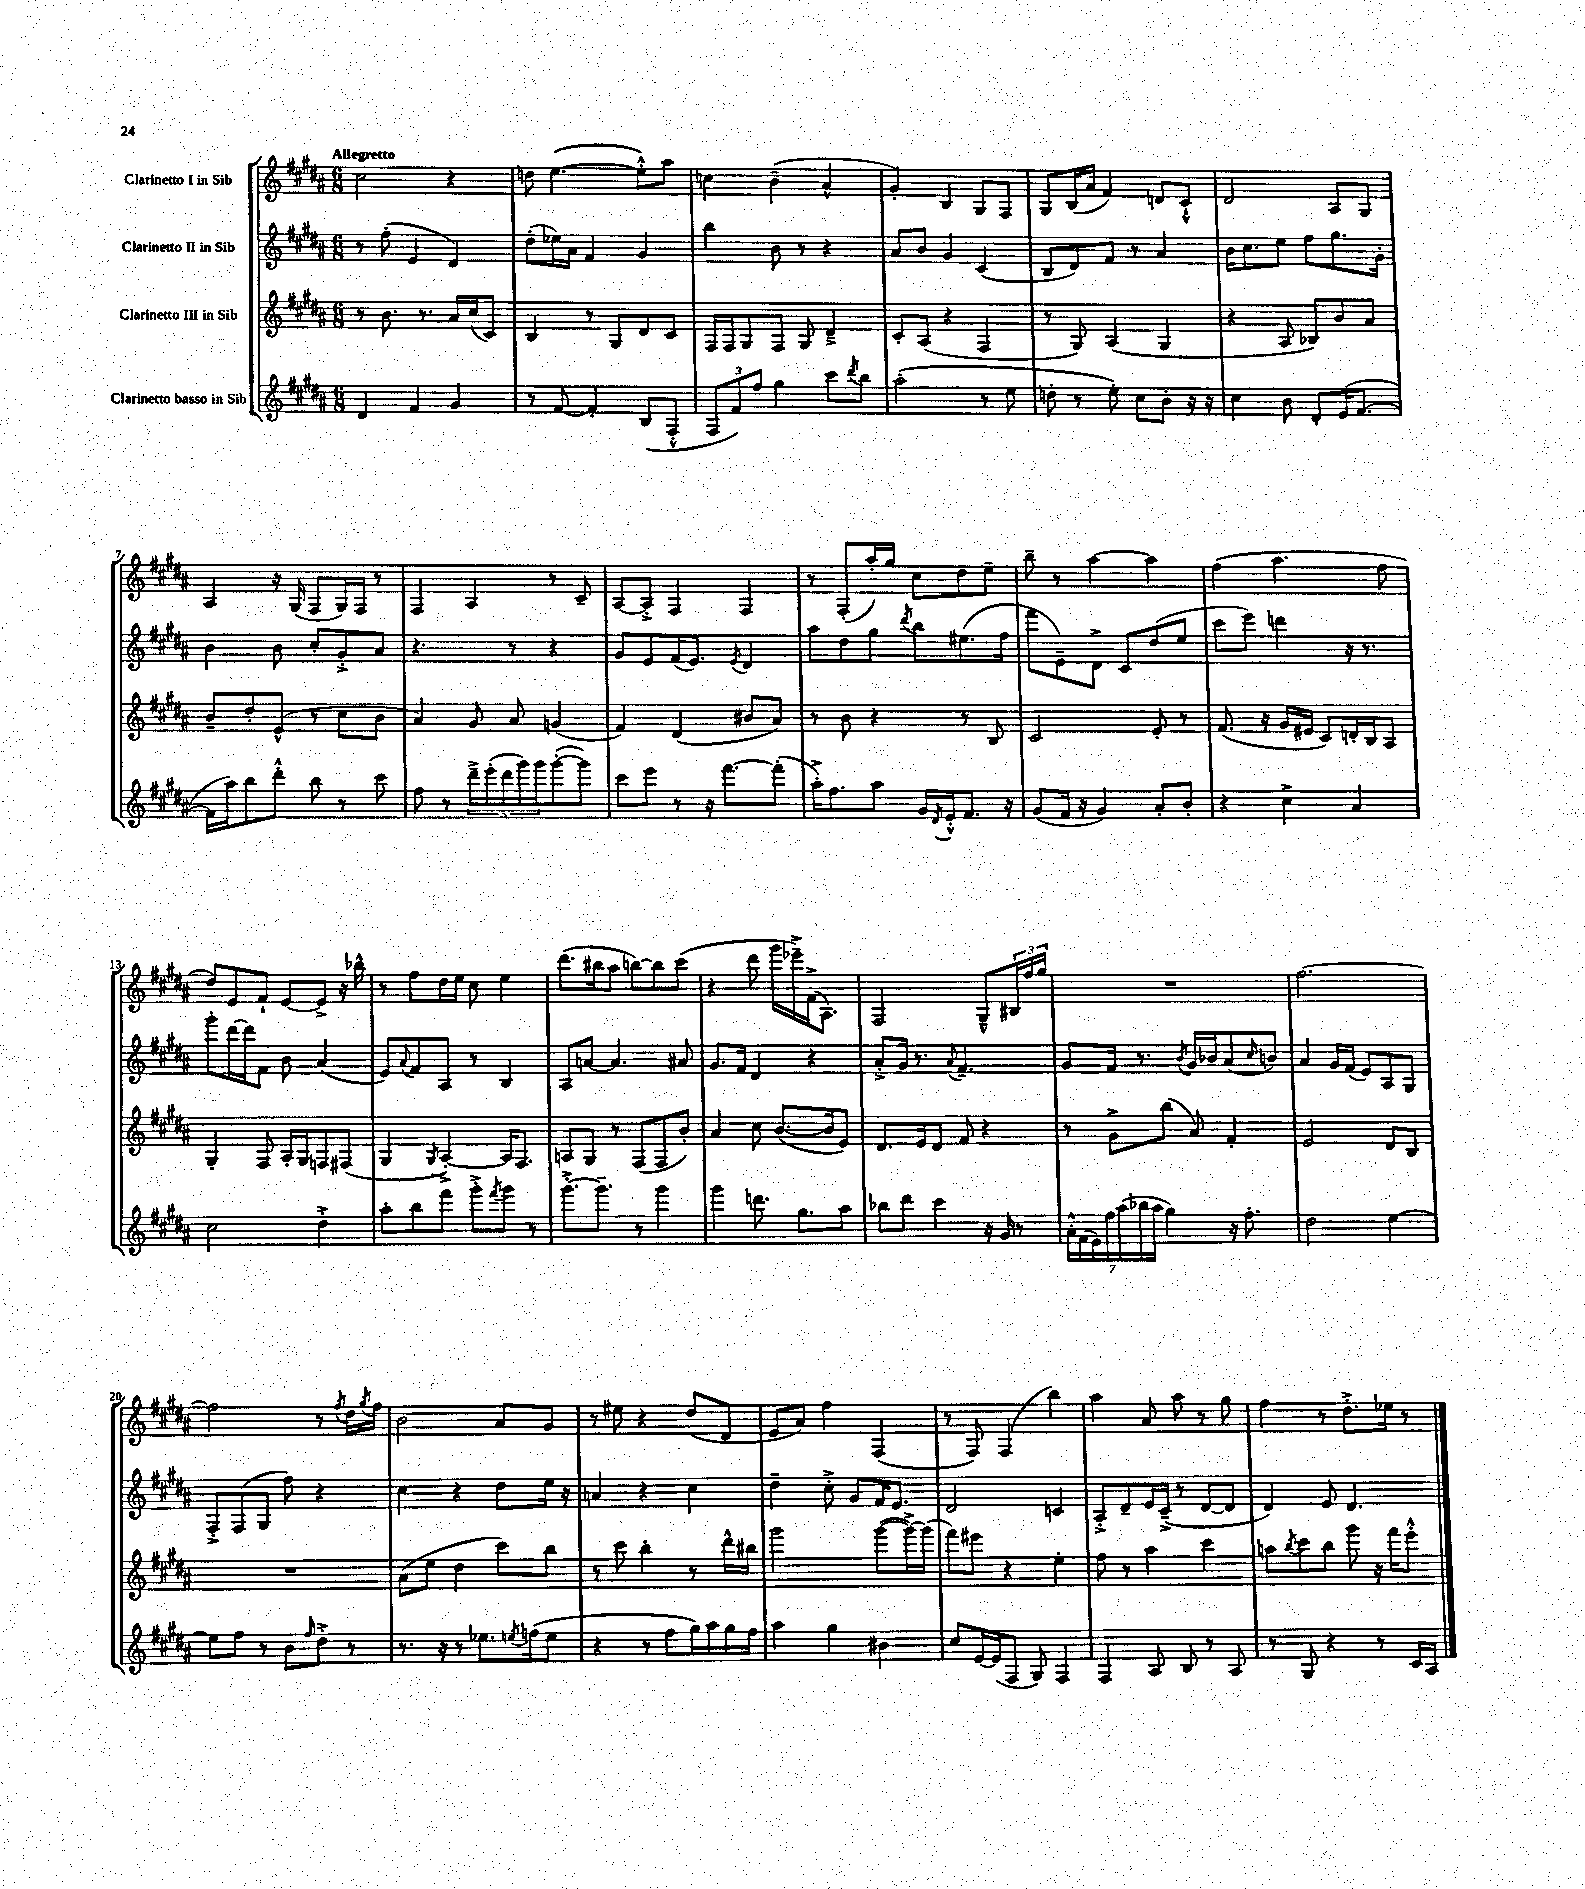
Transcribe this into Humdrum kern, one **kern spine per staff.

**kern	**kern	**kern	**kern
*part4	*part3	*part2	*part1
*staff4	*staff3	*staff2	*staff1
*I"Clarinetto basso in Sib	*I"Clarinetto III in Sib	*I"Clarinetto II in Sib	*I"Clarinetto I in Sib
*clefG2	*clefG2	*clefG2	*clefG2
*k[f#c#g#d#a#]	*k[f#c#g#d#a#]	*k[f#c#g#d#a#]	*k[f#c#g#d#a#]
*M6/8	*M6/8	*M6/8	*M6/8
=1	=1	=1	=1
!	!	!	!LO:TX:a:B:t=Allegretto
4d#/	8r	8r	2cc#\
.	8.b\	(8ff#'\	.
4f#/	.	4e/	.
.	8.r	.	.
4g#/	16a#/LL	4d#/)	4r
.	(16cc#/J	.	.
.	8c#/J)	.	.
=2	=2	=2	=2
8r	4B/	(8dd#'\L	8ddn\
[8f#/	.	16ee-X\L)	([4.ee\
.	.	16a#\JJ	.
4f#'/]	8r	4f#/	.
.	8G#/L	.	.
(8B/L	8d#/	4g#/	8ee'^^\L])
8F#'^^/J	8c#/J	.	8aa#\J
=3	=3	=3	=3
12F#/L	16F#/LL	4bb\	4ccn\
.	16F#/J	.	.
12f#/)	.	.	.
.	8G#/	.	.
12ff#/J	.	.	.
4gg#\	8F#/J	8b\	(4b~\
.	8G#/	8r	.
8ccc#\L	4d#~^/	4r	4a#^^/
8qddd#/	.	.	.
8bb\J	.	.	.
=4	=4	=4	=4
(2aa#'\	8c#'/L	8a#/L	4g#'/)
.	(8A#/J	8b/J	.
.	4r	4g#/	4B/
8r	4F#/	(4c#/	8G#/L
8ee\	.	.	8F#/J
=5	=5	=5	=5
8ddn'\	8r	8B/L	8G#/L
8r	8G#/)	8d#/)	(16B/L
.	.	.	16a#/JJ
8ee'\)	(4A#/	8f#/J	4f#/)
8cc#\L	.	8r	.
8b'\J	4G#/	4a#/	8dn/L
16r	.	.	8c#`^^/J
16r	.	.	.
=6	=6	=6	=6
4cc#\	4r	16b\KL	2d#/
.	.	8.cc#\	.
8b\	8A#/	8ee\J	.
8d#'/L	8B-X/L)	8ff#\L	.
(16e/K	8b/	8.gg#\	8A#/L
[8.f#/J	.	.	.
.	8a#/J	.	8G#/J
.	.	16g#'\Jk	.
!!LO:LB:g=z
=7	=7	=7	=7
16f#\LL]	8b~/L	4b\	4A#/
16aa#\J)	.	.	.
8bb\	8dd#'/	.	.
8ddd#'^^\J	(8e^^/J	8b\	16r
.	.	.	(16G#/
8bb\	8r	8cc#'/L	8F#/L
8r	8cc#\L	8g#'^/	16G#/L)
.	.	.	16F#/JJ
8ccc#\	8b\J	8a#/J	8r
=8	=8	=8	=8
8ff#\	4a#/)	4.r	4F#/
8r	.	.	.
20ddd#~^\LL	8g#/	.	4A#/
(20eee'\	.	.	.
20ddd#\	.	.	.
.	8a#/	8r	.
20ggg#\)	.	.	.
20ggg#\J	.	.	.
([8ggg#'\	(4gn/	4r	8r
8ggg#\J])	.	.	8c#~/
=9	=9	=9	=9
8ccc#\L	4f#/)	8g#/L	[8A#/L
8eee\J	.	8e/	8A#'^/J]
8r	(4d#/	(16f#/K	4F#/
.	.	8.e/J)	.
16r	.	.	.
[8.fff#\L	.	.	.
.	.	8qe/	.
.	8b#X/L	4d#/	4F#/
(8fff#'\J]	8a#/J)	.	.
=10	=10	=10	=10
16aa#'^\KL)	8r	8aa#\L	8r
8.ff#\	.	.	.
.	8b\	8dd#\	(8F#'/L
8aa#\J	4r	8gg#\J	16aa#'/L)
.	.	.	16gg#/JJ
.	.	8qddd#/	.
16g#/LL	.	8bb\L	8cc#\L
8qd#/	.	.	.
16e'^^/J	.	.	.
8.f#/J	8r	(8.ee#X\	8dd#\
.	8B/	.	8ee~\J
16r	.	16ff#\Jk	.
=11	=11	=11	=11
(8g#/L	2c#/	8fff#\L	8bb~\
16f#/Jk	.	8e~\)	8r
16r	.	.	.
4g#/)	.	8d#^\J	[4aa#\
.	.	8c#/L	.
8a#'/L	8e'/	(8dd#/	4aa#\]
8b'/J	8r	8ee/J	.
=12	=12	=12	=12
4r	(8.f#/	8ccc#\L	(4ff#\
.	.	8eee\J)	.
.	16r	.	.
4cc#^\	16g#/LL	4dddn\	4.aa#\
.	16e#X/JJ	.	.
.	8c#/L)	.	.
4a#/	16dn'/L	16r	.
.	16B/J	8.r	.
.	8A#/J	.	8ff#\
!!LO:LB:g=z
=13	=13	=13	=13
2cc#\	4G#'/	8ggg#'\L	8dd#/L)
.	.	[16ddd#\L	8e/
.	.	16ddd#\J]	.
.	8F#/	8f#\J	8f#`/J
.	16A#'/LL	8b\	[8e/L
.	16G#/J	.	.
4dd#'^\	8Fn/	(4a#/	8e^/J]
.	(8F#X/J	.	16r
.	.	.	16bb-X^^\
=14	=14	=14	=14
8aa#'\L	4G#/	8e/L)	8r
.	.	8qqa#/	.
8bb\	.	8f#/	8ff#\L
.	8qG#/	.	.
8fff#\J	[4A#'^/)	8A#/J	16dd#\L
.	.	.	16ee\JJ
8ggg#'^\L	.	8r	8cc#\
8qfff#/	.	.	.
8ggg#\J	16A#/KL]	4B/	4ee\
.	8.F#/J	.	.
8r	.	.	.
=15	=15	=15	=15
[8.ggg#'^\L	8An/L	8A#/L	(8.ddd#\L
.	8G#/J	[8an/J	.
8.ggg#~\J]	.	.	16bb#X\k
.	8r	4.a/]	8aa#\J
8r	(8F#/L	.	[8bbn\L)
4ggg#\	8F#/	.	8bb\]
.	8b'/J)	8a#X/	(8ccc#\J
=16	=16	=16	=16
4ggg#\	4a#/	8.g#/L	4r
.	.	16f#/Jk	.
8.dddn\	8cc#\	4d#/	8ddd#\
.	([8.b/L	.	16ggg#\LL
8.gg#\L	.	.	16eee-X~^\)
.	.	4r	(16f#^\J
.	16b/k]	.	8.A#\J)
8aa#\J	8e/J)	.	.
=17	=17	=17	=17
8bb-X\L	8.d#/L	8a#'^/L	2F#/
8ddd#\J	.	16g#/Jk	.
.	16e/k	8.r	.
4ccc#\	8d#/J	.	.
.	.	8qqa#/	.
.	8f#/	4.f#~/	.
16r	4r	.	8G#~^^/L
16g#/	.	.	.
8r	.	.	24B#X/L
.	.	.	24ff#/
.	.	.	24gg#/JJ
=18	=18	=18	=18
28a#'^^\LL	8r	8g#/L	2.r
(28f#\	.	.	.
28e\)	.	.	.
28ff#\	.	.	.
.	8g#^\L	16f#/Jk	.
(28aa#\	.	.	.
28bb-X\	.	.	.
.	.	8.r	.
28aa#\JJ	.	.	.
4gg#\)	(8bb\J	.	.
.	.	8qb/	.
.	8a#/)	16g#/LL	.
.	.	16b-X/J	.
16r	4f#'/	(8a#/	.
8.ff#'\	.	.	.
.	.	16qqcc#/	.
.	.	8bn/J)	.
=19	=19	=19	=19
2dd#\	2e/	4a#/	[2.ff#\
.	.	16g#/LL	.
.	.	(16f#/JJ	.
.	.	8e/L)	.
[4ee\	8d#/L	8A#/	.
.	8B/J	8G#/J	.
!!LO:LB:g=z
=20	=20	=20	=20
8ee\L]	2.r	8F#'^/L	2ff#\]
8ff#\J	.	(8F#/	.
8r	.	8G#/J	.
8b\L	.	8ff#\)	.
16qqff#/	.	.	.
8dd#'^\J	.	4r	8r
.	.	.	8qff#/
8r	.	.	16dd#\LL
.	.	.	8qgg#/
.	.	.	16ff#\JJ
=21	=21	=21	=21
8.r	(8a#\L	4cc#\	2b\
.	8ee\J	.	.
16r	.	.	.
8r	4dd#\	4r	.
8.ee-X\L	.	.	.
.	8ccc#\L)	8dd#\L	8a#/L
8qeen/	.	.	.
(16ffn\k	.	.	.
8ee\J	8bb\J	16ee\Jk	8g#/J
.	.	16r	.
=22	=22	=22	=22
4r	8r	4an/	8r
.	8ccc#\	.	8ee#X\
8r	4bb'\	4r	4r
8ff#\L	.	.	.
16gg#\L)	8r	4cc#\	(8dd#/L
16aa#\	.	.	.
16gg#\	16ddd#^^\LL	.	8d#/J
16ff#\JJ	16bb#X\JJ	.	.
=23	=23	=23	=23
4aa#\	2ggg#\	4dd#~\	8e/L
.	.	.	8a#/J)
4gg#\	.	8cc#'^\	4ff#\
.	.	8g#/L	.
4b#X\	([8ggg#\L	16f#/K	(4F#/
.	.	8.e/J	.
.	16ggg#^\L_)	.	.
.	(16ggg#\JJ]	.	.
=24	=24	=24	=24
8cc#/L	8fff#\L)	2d#/	8r
[16e/L	8eee#X\J	.	8F#/)
(16e/J]	.	.	.
8F#/J	4r	.	(4F#/
8G#/)	.	.	.
4F#/	4ee'\	4cn/	4bb\)
=25	=25	=25	=25
4F#/	8ff#\	8A#'^/L	4aa#\
.	8r	8d#~/	.
8A#/	4aa#\	16e/L	8a#/
.	.	(16c#~^/JJ	.
8B/	.	8r	8aa#\
8r	4ccc#\	[8d#/L	8r
8A#/	.	8d#/J]	8gg#\
=26	=26	=26	=26
8r	8aan\L	4d#/)	4ff#\
.	8qbb/	.	.
8G#/	8ccc#\	.	.
4r	8bb\J	8e/	8r
.	8ggg#\	4.d#/	8.dd#'^\L
8r	16r	.	.
.	16fff#\KL	.	16ee-X\Jk
16c#/LL	8eee'^^\J	.	8r
16A#/JJ	.	.	.
==	==	==	==
*-	*-	*-	*-
